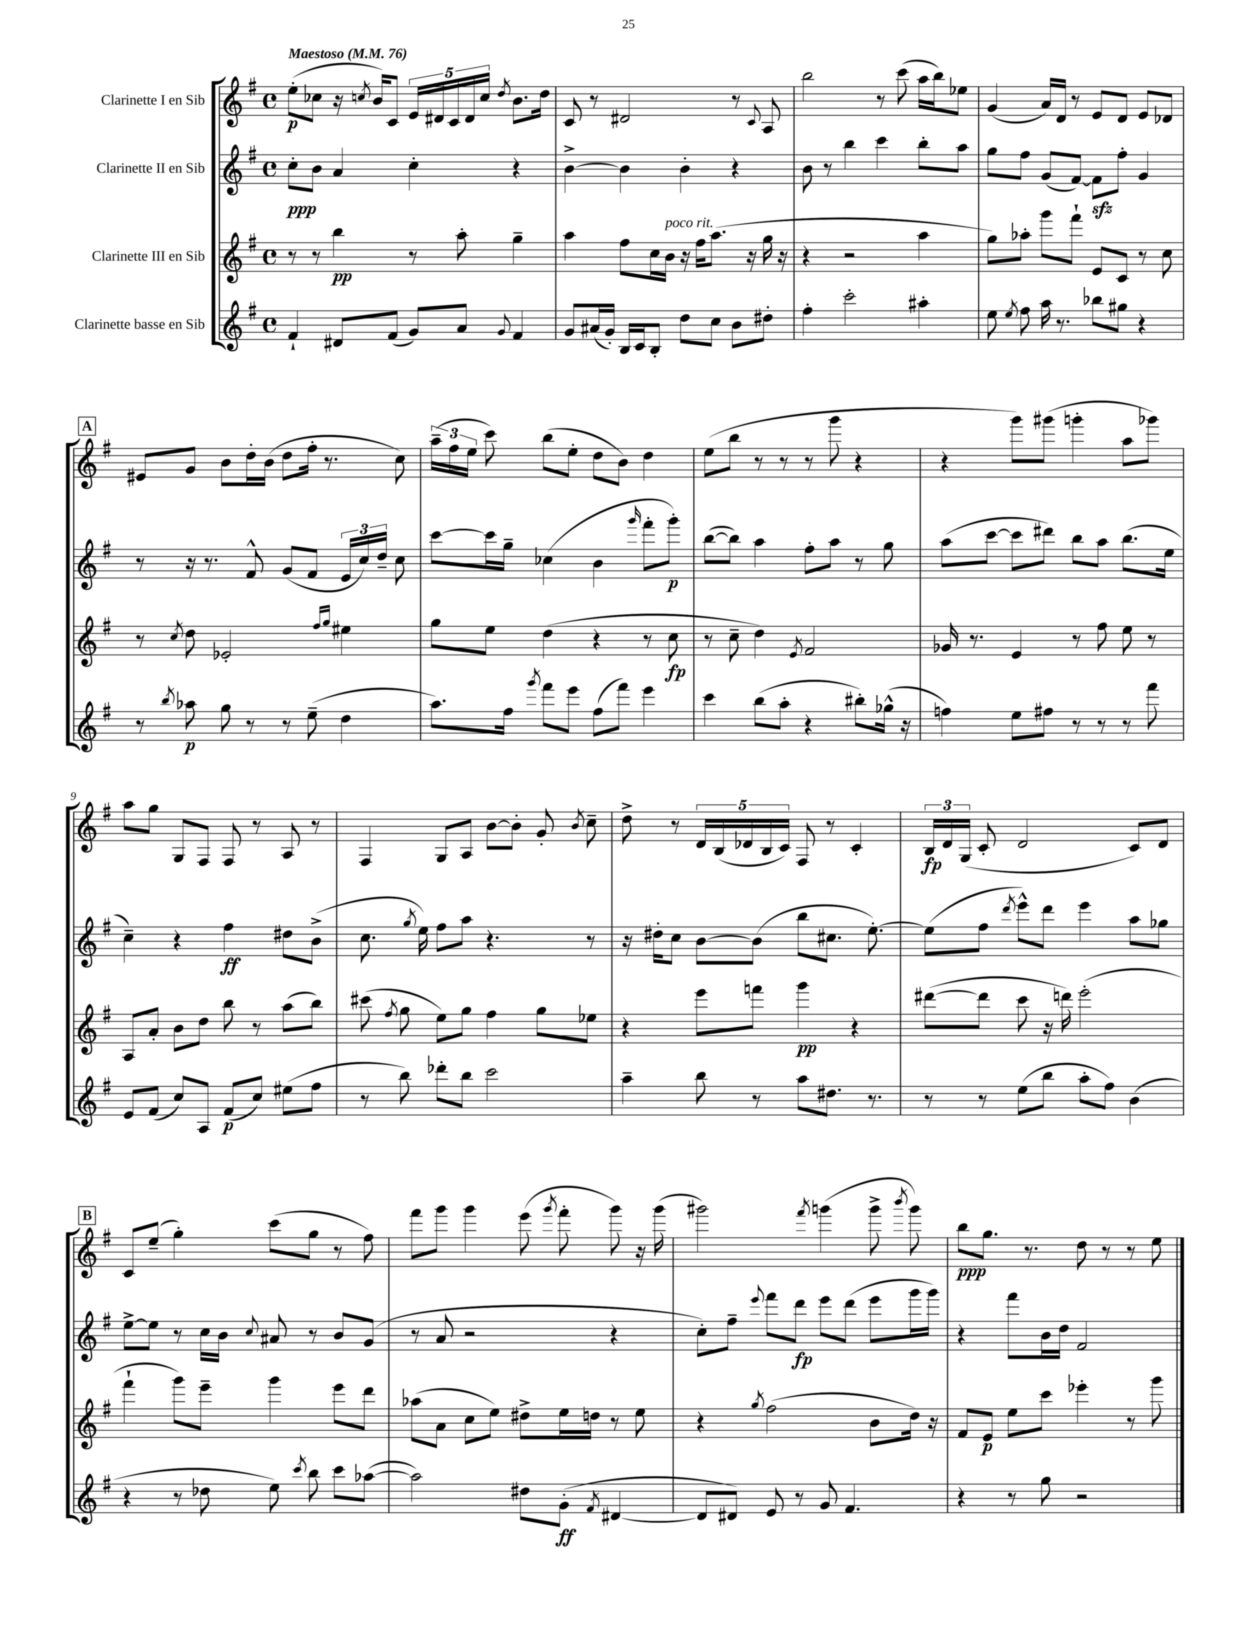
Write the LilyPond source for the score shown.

<<
\new StaffGroup <<
\new Staff = "s0" \with { instrumentName = "Clarinette I en Sib" } {
    \clef treble \key g \major \defaultTimeSignature \time 4/4 \tempo "Maestoso" 4 = 76
    \autoBeamOff e''8[-.\p( ces''8] r16 \acciaccatura { c''8 } b'16[) c'8] \tuplet 5/4 { e'16[ dis'16 c'16 dis'16 c''16] } \acciaccatura { d''8 } b'8.[ d''16] |
    c'8 r8 dis'2 r8 \appoggiatura { c'8 } a8 |
    b''2 r8 c'''8( a''16[ b''16) ees''8] |
    g'4( a'16[) d'16] r8 e'8[ d'8] e'8[ des'8] |
    \mark \markup { \box "A" } eis'8[ g'8] b'8[ d''16-. b'16]( d''8[ fis''16]-. r8. c''8) |
    \tuplet 3/2 { a''16[--( fis''16 e''16] } c'''8) b''8[( e''8]-. d''8[ b'8]) d''4 |
    e''8[( b''8] r8 r8 r8 g'''8 r4 |
    r4 g'''8[) gis'''8]( g'''4-. a''8[ ges'''8]) |
    a''8[ g''8] g8[ fis8] fis8 r8 a8 r8 |
    fis4 g8[ a8] b'8[~ b'8]-. g'8-. \acciaccatura { b'8 } c''8-- |
    d''8-> r8 \tuplet 5/4 { d'16[ b16( des'16 b16 c'16]) } fis8 r8 c'4-. |
    \tuplet 3/2 { b16[\fp d'16 g16]( } c'8-. d'2 c'8[) d'8] |
    \mark \markup { \box "B" } c'8[ e''8]--( g''4-.) c'''8[( g''8] r8 fis''8) |
    fis'''8[ g'''8] g'''4 e'''8( \acciaccatura { g'''8 } fis'''8-. g'''8) r16 g'''16( |
    gis'''2) \acciaccatura { fis'''8 } g'''4( g'''8-> \acciaccatura { b'''8 } g'''8) |
    b''8[\ppp g''8.] r8. d''8 r8 r8 e''8 \bar "|." |
}
\new Staff = "s1" \with { instrumentName = "Clarinette II en Sib" } {
    \clef treble \key g \major \defaultTimeSignature \time 4/4
    \autoBeamOff c''8[-.\ppp b'8] a'4 c''4-. r4 |
    b'4~-> b'4 b'4-. r4 |
    b'8 r8 b''4 c'''4 b''8[-. a''8] |
    g''8[ fis''8] g'8[( fis'8]~) fis'8[\sfz fis''8]-. g'4 |
    \mark \markup { \box "A" } r8 r16 r8. fis'8-^ g'8[( fis'8] \tuplet 3/2 { e'16[ c''16) d''16]-- } c''8 |
    c'''8[~ c'''16 g''16]-- ces''4( b'4 \grace { g'''16 } fis'''8[-. g'''8]-.\p) |
    b''8[~( b''8]) a''4 fis''8[-. a''8] r8 g''8 |
    a''8[( c'''8]~ c'''8[ dis'''8]) b''8[ a''8] b''8.[( e''16] |
    c''4--) r4 fis''4\ff dis''8[ b'8]->( |
    c''8. \acciaccatura { g''8 } e''16) fis''8[ a''8] r4. r8 |
    r16 dis''16[-. c''8] b'8[~ b'8]( b''8[ cis''8.] e''8.~-.) |
    e''8[( fis''8] \acciaccatura { d'''8 } e'''8[-^) d'''8] e'''4 a''8[ ges''8] |
    \mark \markup { \box "B" } e''8[~-> e''8] r8 c''16[ b'16] \appoggiatura { c''8 } ais'8 r8 b'8[ g'8]( |
    r8 a'8 r2 r4 |
    c''8[-.) fis''8]-- \appoggiatura { e'''8 } fis'''8[ d'''8]\fp e'''8[ d'''8]( e'''8[ g'''16 g'''16]) |
    r4 fis'''8[ b'16 d''16] fis'2 \bar "|." |
}
\new Staff = "s2" \with { instrumentName = "Clarinette III en Sib" } {
    \clef treble \key g \major \defaultTimeSignature \time 4/4
    \autoBeamOff r8 r8 b''4\pp r8 a''8-. g''4-- |
    a''4 fis''8[ c''16 b'16]^\markup { \italic "poco rit." } r16 fis''16[ a''8.]( r16 g''16 r16 |
    r4 r2 a''4 |
    g''8[) aes''8]-. g'''8[ fis'''8]-! e'8[ c'8] r8 c''8 |
    \mark \markup { \box "A" } r8 \acciaccatura { c''8 } d''8 ees'2-. \grace { fis''16[ g''16] } eis''4 |
    g''8[ e''8] d''4( r4 r8 c''8\fp |
    r8 c''8-- d''4) \acciaccatura { e'8 } fis'2 |
    ges'16 r8. e'4 r8 fis''8 e''8 r8 |
    a8[ a'8]-. b'8[ d''8] b''8 r8 a''8[( b''8]) |
    cis'''8( \acciaccatura { fis''8 } g''8 e''8[) g''8] fis''4 g''8[ ees''8] |
    r4 e'''8[ f'''8] g'''4\pp r4 |
    dis'''8[~( dis'''8] c'''8 r16 d'''16) e'''2-.( |
    \mark \markup { \box "B" } fis'''4-! g'''8[) e'''8]-- g'''4 e'''8[ d'''8] |
    aes''8[( a'8] c''8[ e''8]) dis''8[-> e''16 d''16] r8 e''8 |
    r4 \acciaccatura { g''8 } fis''2( b'8[ d''16]) r16 |
    fis'8[ e'8]\p e''8[ c'''8] ees'''4-. r8 g'''8 \bar "|." |
}
\new Staff = "s3" \with { instrumentName = "Clarinette basse en Sib" } {
    \clef treble \key g \major \defaultTimeSignature \time 4/4
    \autoBeamOff fis'4-! dis'8[ fis'8]( g'8[) a'8] \appoggiatura { g'8 } fis'4 |
    g'8[ ais'16( g'16]-.) b16[ c'16 b8]-. d''8[ c''8] b'8[ dis''8]-. |
    fis''4-. c'''2-. ais''4-. |
    e''8 \acciaccatura { e''8 } fis''8 a''16 r8. bes''8[ gis''8] r4 |
    \mark \markup { \box "A" } r8 \acciaccatura { b''8 } aes''8\p g''8 r8 r8 e''8--( d''4 |
    a''8.[) fis''16] \acciaccatura { g'''8 } fis'''8[ e'''8] fis''8[( fis'''8]) e'''4 |
    c'''4 b''8[( a''8]-. r4 bis''8[-.) ges''16]-^( r16 |
    f''4) e''8[ fis''8] r8 r8 r8 fis'''8 |
    e'8[ fis'8]( c''8[) a8] fis'8[\p( c''8]) eis''8[( fis''8] |
    r8 b''8) des'''8[-. b''8] c'''2 |
    a''4-- b''8 r8 a''8[ dis''8.] r8. |
    r8 r8 e''8[( b''8] a''8[-. fis''8]) b'4( |
    \mark \markup { \box "B" } r4 r8 des''8 e''8) \acciaccatura { c'''8 } b''8 c'''8[ aes''8]~( |
    aes''2) dis''8[ g'8]-.\ff( \acciaccatura { fis'8 } dis'4~ |
    dis'8[ dis'8]) e'8 r8 g'8 fis'4. |
    r4 r8 g''8 r2 \bar "|." |
}
>>
>>
